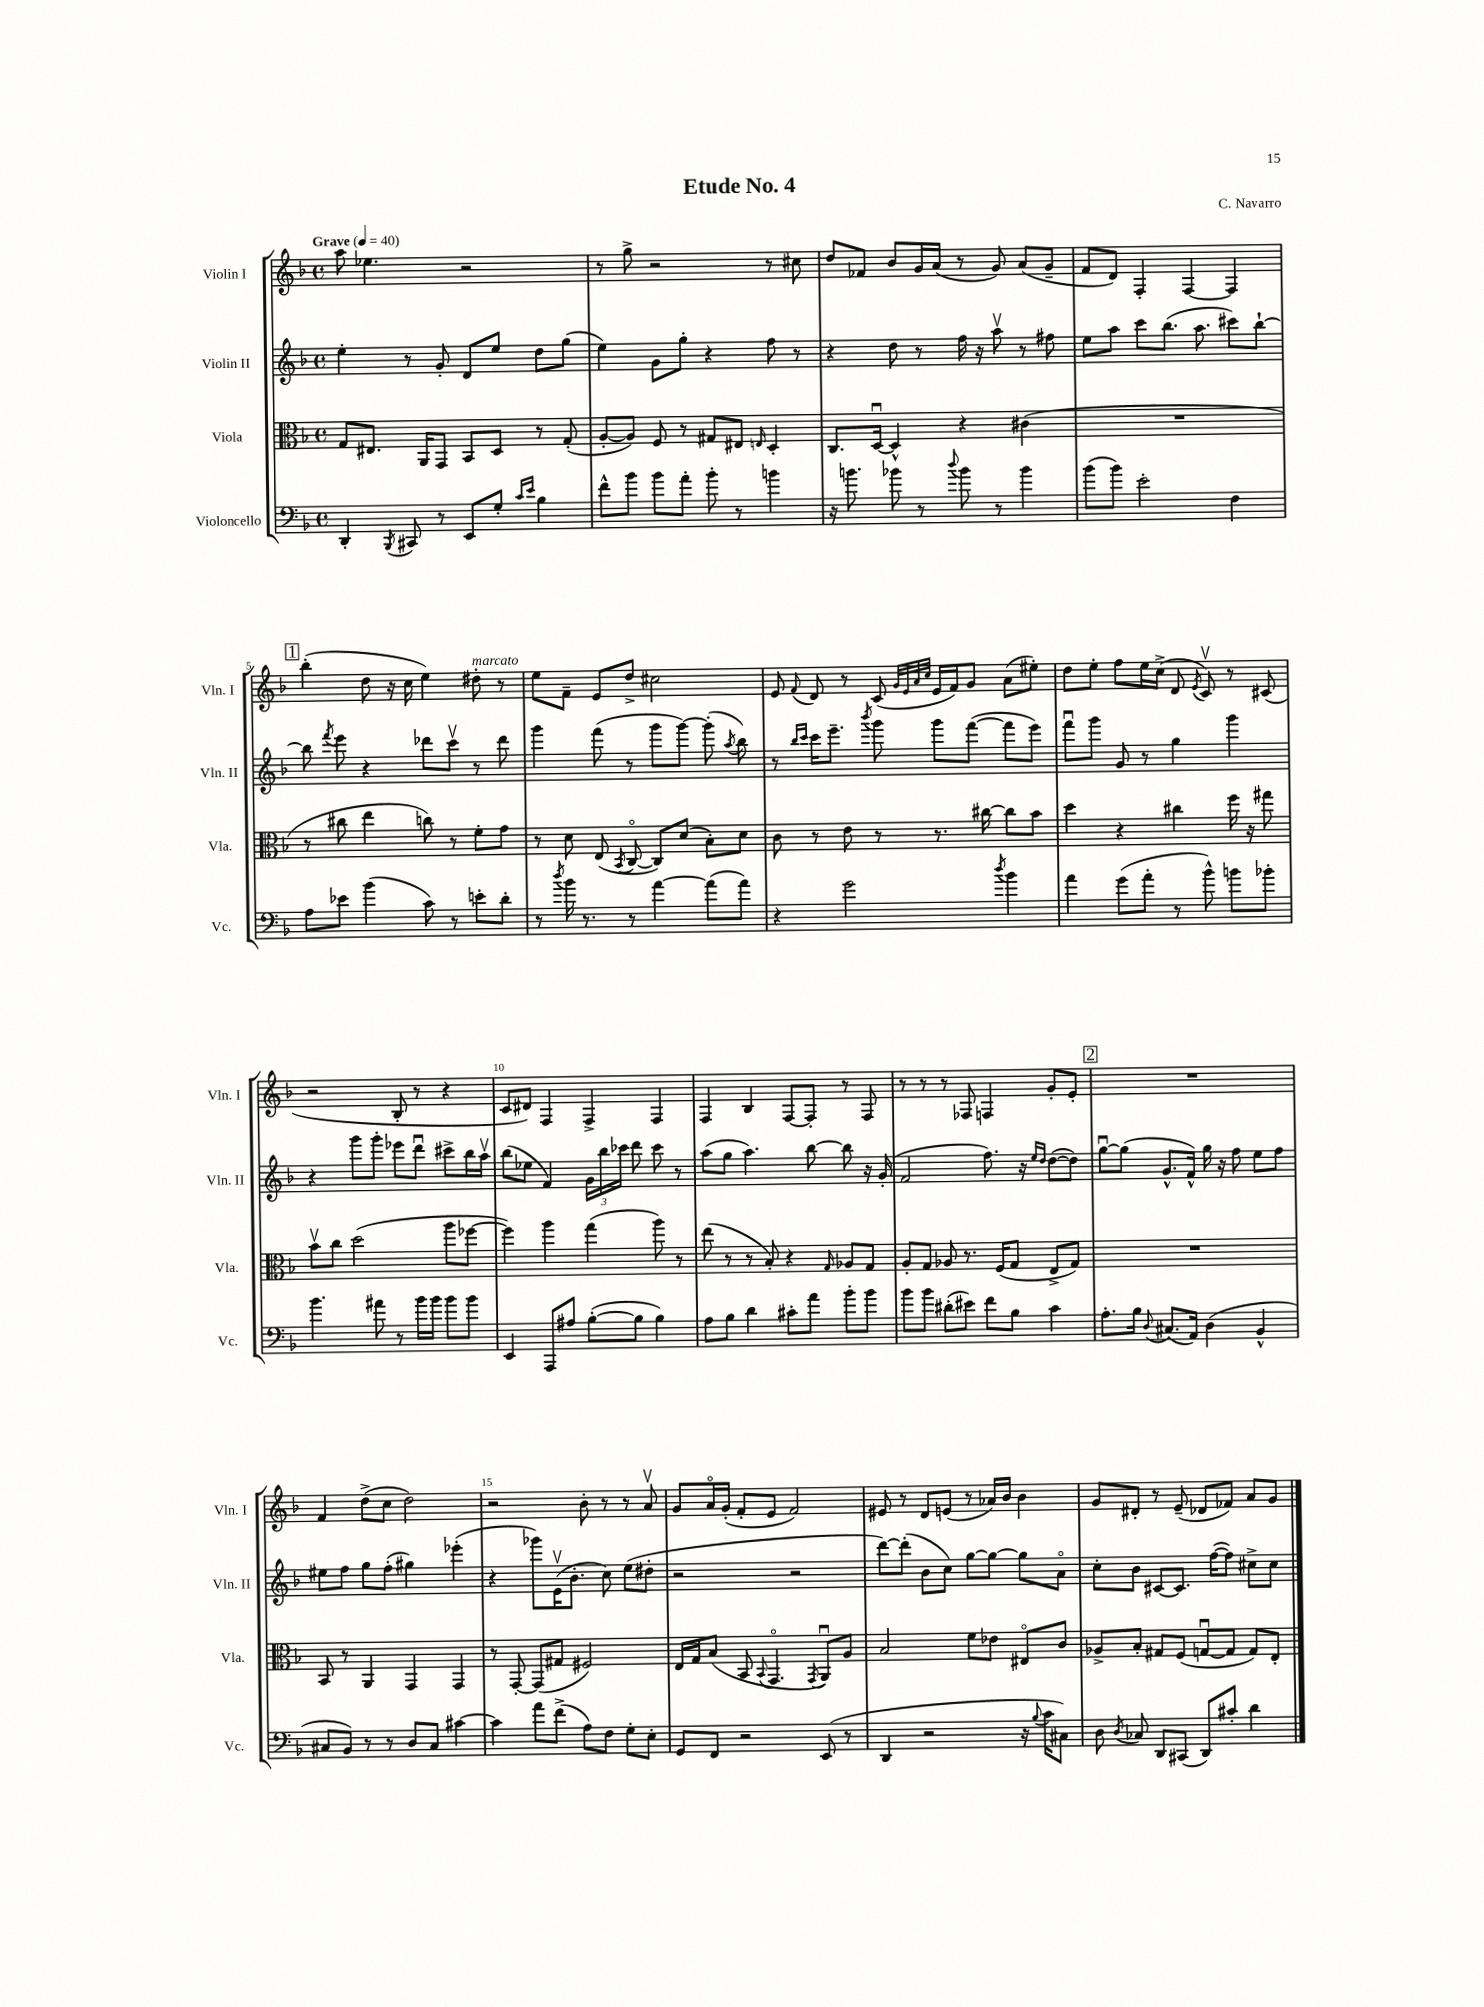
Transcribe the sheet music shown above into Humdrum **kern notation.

**kern	**kern	**kern	**kern
*part4	*part3	*part2	*part1
*staff4	*staff3	*staff2	*staff1
*I"Violoncello	*I"Viola	*I"Violin II	*I"Violin I
*I'Vc.	*I'Vla.	*I'Vln. II	*I'Vln. I
*clefF4	*clefC3	*clefG2	*clefG2
*k[b-]	*k[b-]	*k[b-]	*k[b-]
*M4/4	*M4/4	*M4/4	*M4/4
*met(c)	*met(c)	*met(c)	*met(c)
*MM40	*MM40	*MM40	*MM40
=1	=1	=1	=1
!	!	!	!LO:TX:a:B:t=Grave
4DD'/	8G/L	4ee'\	8aa\
.	8.E#X/J	.	4.ee-X\
8qBBB-/	.	.	.
8CC#X/	.	8r	.
.	16AA/KL	.	.
8r	8GG/J	8g'/	.
8EE/L	8BB-/L	8d/L	2r
8G'/J	8D/J	8ee/J	.
16qqc/LL	.	.	.
16qqe/JJ	.	.	.
4B-\	8r	8dd\L	.
.	(8G'/	(8gg\J	.
=2	=2	=2	=2
8f^^\L	[8A'/L	4ee\)	8r
8b-\J	8A/J])	.	8gg^\
8b-\L	8F/	8g\L	2r
8a'\J	8r	8gg'\J	.
8b-'\	8G#X/L	4r	.
8r	8E#X/J	.	.
.	16qqEn/	.	.
4bn\	4D'/	8ff\	8r
.	.	8r	8cc#X\
=3	=3	=3	=3
16r	8.C/L	4r	8dd/L
8.bn\	.	.	.
.	.	.	8f-X/J
.	[16Du/Jk	.	.
8b-X\	4D^^/]	8dd\	8b-/L
8r	.	8r	16g/L
.	.	.	(16a/JJ
8qqdd/	.	.	.
8b-\	4r	16ff\	8r
.	.	16r	.
8r	.	8aav\	8g/)
4b-\	(4c#X\	8r	(8a/L
.	.	8ff#X\	8g~/J
=4	=4	=4	=4
(8b-\L	1r	8ee\L	8f/L
8b-\J)	.	8aa\J	8d/J)
2e'\	.	8ccc\L	4F'/
.	.	(8.bb-\J	.
.	.	.	[4F/
.	.	8.aa\	.
4F\	.	8ccc#X\L)	4F/]
.	.	[8bb-`\J	.
!!LO:LB:g=z
!!LO:REH:place=s1:t=1
=5	=5	=5	=5
8A\L	8r	8bb-\]	(4bb-'\
.	.	8qfff/	.
8e-X\J	8cc#X\	8eee\	.
(4b-\	4ee\	4r	8dd\
.	.	.	16r
.	.	.	16cc\
8c\)	8ccn\)	8ddd-X\L	4ee\)
8r	8r	8cccv\J	.
!	!	!	!LO:TX:a:i:t=marcato
8en'\L	8f'\L	8r	8dd#X'\
8d'\J	8g\J	8ddd-\	8r
=6	=6	=6	=6
8r	8r	4ggg\	8ee\L
8qdd/	.	.	.
16b-\	8d\	.	8f~\J
8.r	.	.	.
.	(8E/	(8fff\	8e/L
.	8qBB-/	.	.
8r	[8C/	8r	8dd^/J
[4a\	8C/L])	8ggg\L	2cc#X\
.	(8d/J	[8ggg\J)	.
(8a\L]	8B-'\L)	(8ggg'\]	.
.	.	8qaa/	.
8a\J)	8d\J	8bb-\)	.
=7	=7	=7	=7
4r	8c\	8r	8e/
.	.	16qqbb-/LL	.
.	.	16qqccc/JJ	8qqf/
.	8r	16ccc\KL	8d/
.	.	8.eee~\J	.
2g\	8e\	.	8r
.	.	8qbbb-/	.
.	8r	8ggg\	(8c/
.	.	.	32qqg/LLL
.	.	.	32qqe/
.	.	.	32qqa/
.	.	.	32qqcc/JJJ
.	8.r	8ggg\L	16e/LL
.	.	.	16f/J)
.	.	([8fff\J	8g/J
.	[16cc#X\	.	.
8qdd/	.	.	.
4b-\	8cc#\L]	8fff\L]	(8a\L
.	8b-\J	8eee\J)	8ee#X'\J)
=8	=8	=8	=8
4a\	4dd\	8fffu\L	8dd\L
.	.	8ggg\J	8ee'\J
(8g\L	4r	8g/	8ff\L
8a'\J	.	8r	16ee\L
.	.	.	(16cc^\JJ
8r	4cc#X\	4gg\	8d/
.	.	.	8qe/
8b-^^\)	.	.	8cv/)
8bn\L	16ff\	4ggg\	8r
.	16r	.	.
8b-X'\J	8gg#X\	.	(8c#X/
!!LO:LB:g=z
=9	=9	=9	=9
4.b-\	8b-v\L	4r	2r
.	8cc\J	.	.
.	(2dd\	8ggg\L	.
8a#X\	.	8ggg'\J	.
8r	.	8eee-X\L	8B-'/
16b-\LL	.	8dddu\J	8r
16b-\JJ	.	.	.
8b-\L	8aa\L	8ccc#X^\L	4r
8b-\J	[8ff-X\J	16bb-\L	.
.	.	16aav\JJ	.
=10	=10	=10	=10
4EE/	4ff-\])	(8bb-\L	8c/L
.	.	8ee-X\J	8d#X/J)
8AAA/L	4aa\	4f/)	4F/
8A#X/J	.	.	.
([8B-'\L	(4gg\	24g\LL	4F^/
.	.	24bb-\	.
.	.	24ccc-X\JJ	.
8B-\J]	.	8ddd\	.
4B-\)	8aa\)	8ccc-\	4F/
.	8r	8r	.
=11	=11	=11	=11
8A\L	(8ee\	(8aa\L	4F/
8B-\J	8r	8gg\J	.
4d\	8r	4.aa\)	4B-/
.	8B-'/)	.	.
8c#X'\L	4r	.	[8F/L
8a\J	.	[8bb-\	8F'/J]
.	16qqG/	.	.
8b-'\L	8A-X/L	8bb-\]	8r
8b-\J	8G/J	16r	8F/
.	.	(16g'/	.
=12	=12	=12	=12
8b-\L	8A'/L	2f/	8r
8b-\J	8G/J	.	8r
(8d#X'\L	8A-X/	.	8r
8e#X\J)	8.r	.	8F-X/
8f\L	.	8.ff\)	4Fn/
.	(16F/KL	.	.
8B-\J	8G/J	.	.
.	.	16r	.
.	.	16qqee/LL	.
.	.	16qqdd/JJ	.
4c\	8E^/L	([8dd\L	8g'/L
.	8G/J)	8dd\J])	8e'/J
!!LO:REH:place=s1:t=2
=13	=13	=13	=13
8.A'\L	1r	[8ggu\L	1r
.	.	(8gg\J]	.
16B-\Jk	.	.	.
8qqD/	.	.	.
(8.C#X/L	.	8.g^^/L	.
16AA/Jk)	.	16f^^/Jk)	.
(4D\	.	16gg\	.
.	.	16r	.
.	.	8ff\	.
4BB-^^/	.	8ee\L	.
.	.	8ff\J	.
!!LO:LB:g=z
=14	=14	=14	=14
8C#X/L	8BB-/	8ee#X\L	4f/
8BB-/J)	8r	8ff\J	.
8r	4AA/	8gg\L	(8dd^\L
8r	.	(8ff'\J	8cc\J
8D/L	4GG/	4gg#X\)	2dd\)
8C#/J	.	.	.
[4c#X\	4GG/	(4eee-X'\	.
=15	=15	=15	=15
4c#\]	8r	4r	2r
.	[8GG'/	.	.
8a\L	(8GG/L]	8ggg-X\L)	.
(8f^\J	8G#X/J	(16ev\K	.
.	.	8.b-'\J	.
8A\L)	2F#X/)	.	8b-'\
8F\J	.	8cc\)	8r
8G'\L	.	(8ee\L	8r
8E'\J	.	8dd#X'\J	8av/
=16	=16	=16	=16
8GG/L	16E/LL	2r	8g/L
.	16G/J	.	.
8FF/J	(8B-/J	.	16a/L
.	.	.	(16g'/JJ
2r	8BB-/	.	8f'/L
.	8qqBB-/	.	.
.	4.GG/	.	8e/J
.	.	2r	2f/)
.	8qGG/	.	.
(8EE/	8AAu/L)	.	.
8r	8A/J	.	.
=17	=17	=17	=17
4DD/	2B-/	[8ddd\L)	8e#X/
.	.	(8ddd'\J]	8r
2r	.	8b-\L	8d/L
.	.	8cc\J)	(8en/J
.	8f\L	[8gg\L	8r
.	8e-X\J	8gg\J_	16a-X/LL)
.	.	.	16b-/JJ
16r	8E#X/L	8gg\L]	4b-\
8qqB-/	.	.	.
16c\KL	.	.	.
8C#X\J)	8c/J	8a\J	.
=18	=18	=18	=18
8D\	8A-X^/L	8cc'\L	8g/L
8qD/	.	.	.
8C-X/	8B-'/J	8b-\J	8d#X'/J
8DD/L	8G#X/L	[8c#X/L	8r
(8CC#X/J	(8F/J	8.c#/J]	(8e~/
8DD/L)	[8Gnu/L	.	8d-X/L
.	.	([16ff\KL	.
8c#X'/J	8G/J]	8ff\J])	8f-X/J)
4d\	8G/L)	8cc#X^\L	8a/L
.	8E'/J	8cc#\J	8g/J
==	==	==	==
*-	*-	*-	*-
